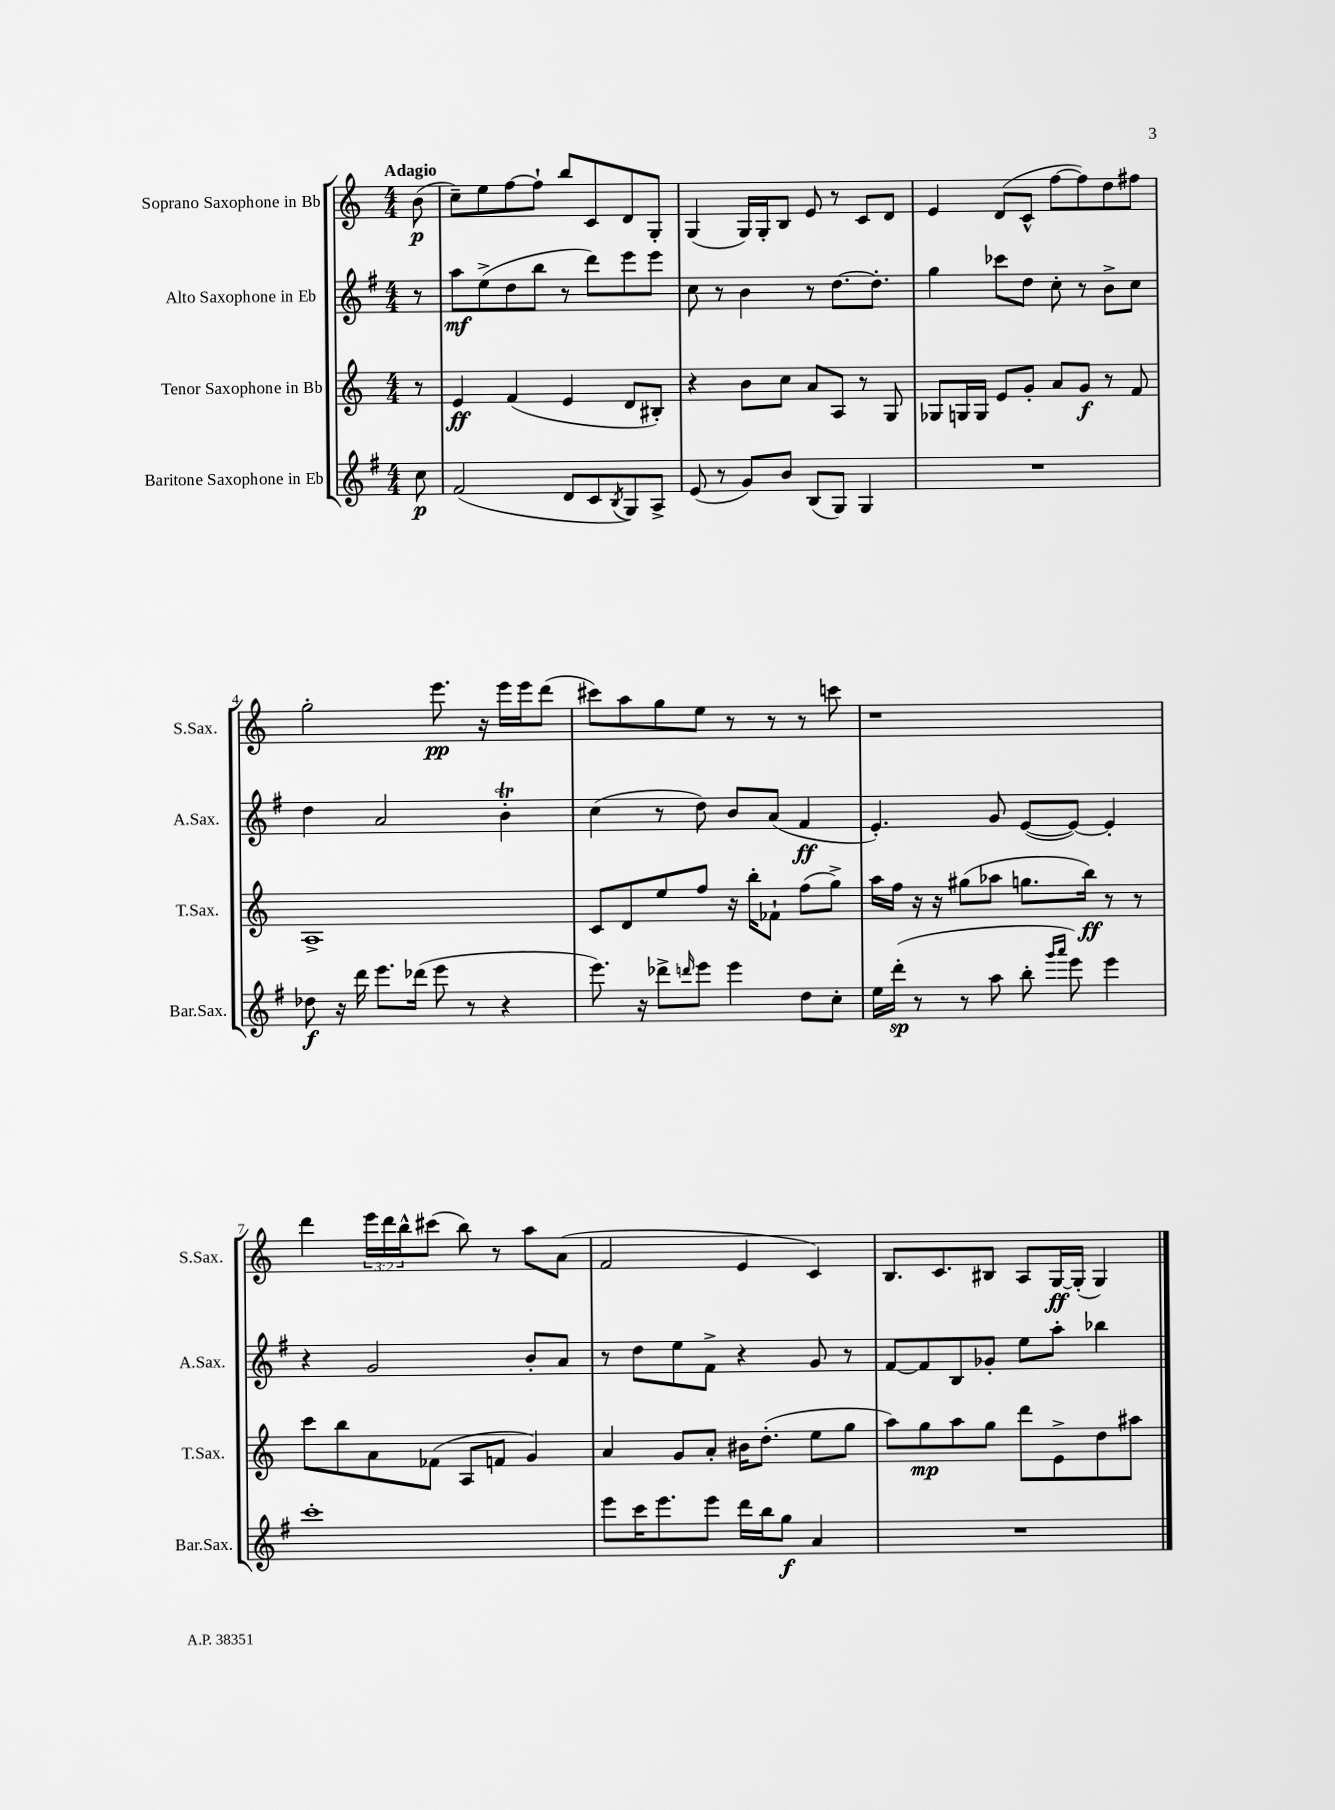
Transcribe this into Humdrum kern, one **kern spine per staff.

**kern	**kern	**kern	**kern
*staff4	*staff3	*staff2	*staff1
*clefG2	*clefG2	*clefG2	*clefG2
*k[f#]	*k[]	*k[f#]	*k[]
*M4/4	*M4/4	*M4/4	*M4/4
8cc	8r	8r	(8b
=	=	=	=
(2f#	4e	8aa	8cc~)
.	.	(8ee^	8ee
.	(4f	8dd	[8ff
.	.	8bb	8ff`]
8d	4e	8r	8bb
8c	.	8ddd)	8c
8qB	.	.	.
8G)	8d	8eee	8d
8A^	8B#')	8eee	8G'
=	=	=	=
(8e	4r	8cc	(4G
8r	.	8r	.
8g)	8b	4b	16G)
.	.	.	16G'
8b	8cc	.	8B
(8B	8a	8r	8e
8G)	8A	[8.dd	8r
4G	8r	.	8c
.	.	8.dd']	.
.	8G	.	8d
=	=	=	=
1r	8G-	4gg	4e
.	16G	.	.
.	16G	.	.
.	8e	8ccc-	(8d
.	8g'	8dd	8c^^
.	8a	8cc'	[8ff
.	8g	8r	8ff])
.	8r	8b^	8dd
.	8f	8cc	8ff#
=	=	=	=
8dd-	1A^	4dd	2gg'
16r	.	.	.
16ddd	.	.	.
8.eee	.	2a	.
(16ddd-	.	.	.
8eee	.	.	8.eee
8r	.	.	.
.	.	.	16r
4r	.	4b'	16eee
.	.	.	16eee
.	.	.	(8ddd
=	=	=	=
8.eee)	8c	(4cc	8ccc#)
.	8d	.	8aa
16r	.	.	.
8ddd-^	8ee	8r	8gg
16qqddd	.	.	.
8eee	8ff	8dd)	8ee
4eee	16r	8b	8r
.	16bb'	.	.
.	8f-`	(8a	8r
8dd	(8ff	4f#	8r
8cc'	8gg^)	.	8ccc
=	=	=	=
16ee	16aa	4.e')	1r
(16ddd'	16ff	.	.
8r	16r	.	.
.	16r	.	.
8r	(8gg#	.	.
8aa	8aa-	8g	.
8bb'	8.gg	([8e	.
16qqggg	.	.	.
16qqaaa	.	.	.
8eee)	.	8e_)	.
.	16bb)	.	.
4eee	8r	4e']	.
.	8r	.	.
=	=	=	=
1ccc'	8ccc	4r	4ddd
.	8bb	.	.
.	8a	2g	24eee
.	.	.	24ddd
.	.	.	24bb^^
.	(8f-	.	(8ccc#
.	8A	.	8bb)
.	8f	.	8r
.	4g)	8b'	8aa
.	.	8a	(8a
=	=	=	=
8eee	4a	8r	2f
16ccc	.	8dd	.
8.eee	.	.	.
.	8g	8ee	.
8eee	8a'	8f#^	.
16ddd	16b#	4r	4e
16bb	(8.dd'	.	.
8gg	.	.	.
4a	8ee	8g	4c)
.	8gg	8r	.
=	=	=	=
1r	8aa)	[8f#	8.B
.	8gg	8f#]	.
.	.	.	8.c
.	8aa	8B	.
.	8gg	8g-'	8B#
.	8ddd	8ee	8A
.	8e^	8aa'	[16G
.	.	.	(16G']
.	8dd	4bb-	4G)
.	8aa#	.	.
==	==	==	==
*-	*-	*-	*-
